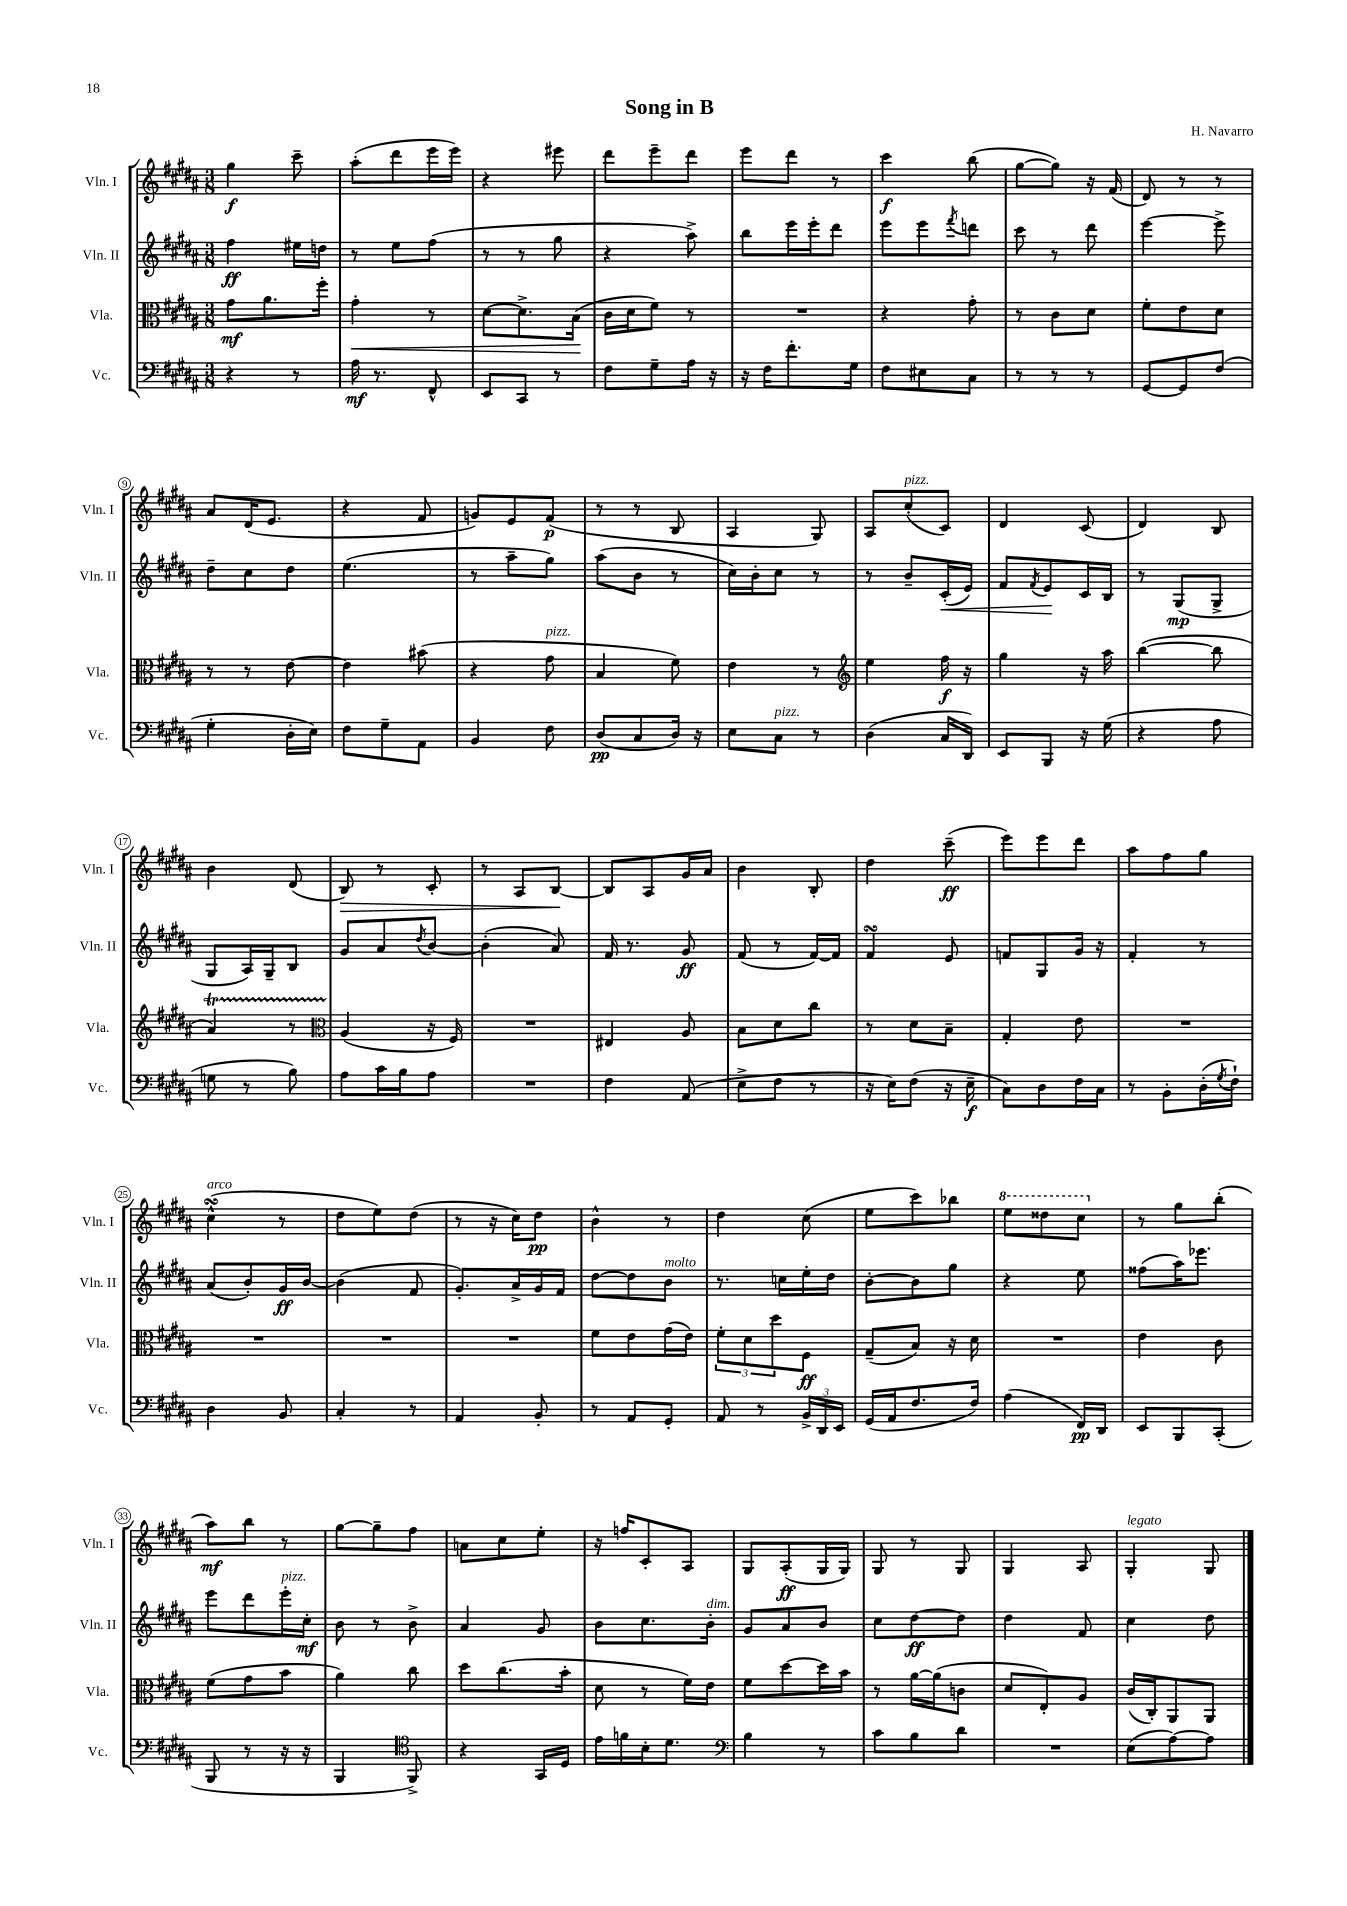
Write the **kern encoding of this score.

**kern	**dynam	**kern	**dynam	**kern	**dynam	**kern	**dynam
*part4	*part4	*part3	*part3	*part2	*part2	*part1	*part1
*staff4	*staff4	*staff3	*staff3	*staff2	*staff2	*staff1	*staff1
*I"Vc.	*	*I"Vla.	*	*I"Vln. II	*	*I"Vln. I	*
*I'Vc.	*	*I'Vla.	*	*I'Vln. II	*	*I'Vln. I	*
*clefF4	*	*clefC3	*	*clefG2	*	*clefG2	*
*k[f#c#g#d#a#]	*	*k[f#c#g#d#a#]	*	*k[f#c#g#d#a#]	*	*k[f#c#g#d#a#]	*
*M3/8	*	*M3/8	*	*M3/8	*	*M3/8	*
=1	=1	=1	=1	=1	=1	=1	=1
4r	.	8g#\L	mf	4ff#\	ff	4gg#\	f
.	.	8.a#\	.	.	.	.	.
8r	.	.	.	16ee#X\LL	.	8ccc#~\	.
.	.	16ff#'\Jk	.	16ddn\JJ	.	.	.
=2	=2	=2	=2	=2	=2	=2	=2
!	!	!	!LO:HP:b	!	!	!	!
16A#\	mf	4g#'\	<	8r	.	(8aa#'\L	.
8.r	.	.	.	.	.	.	.
.	.	.	.	8ee\L	.	8ddd#\	.
8FF#^^/	.	8r	.	(8ff#\J	.	16eee\L	.
.	.	.	.	.	.	16eee\JJ)	.
=3	=3	=3	=3	=3	=3	=3	=3
8EE/L	.	[8d#\L	.	8r	.	4r	.
8CC#/J	.	8.d#^\]	.	8r	.	.	.
8r	.	.	.	8gg#\	.	8eee#X\	.
.	.	(16B\Jk	.	.	.	.	.
.	.	.	[	.	.	.	.
=4	=4	=4	=4	=4	=4	=4	=4
8F#\L	.	16c#\LL	.	4r	.	8ddd#\L	.
.	.	16d#\J	.	.	.	.	.
8G#~\	.	8f#\J)	.	.	.	8eee~\	.
16A#\Jk	.	8r	.	8aa#^\)	.	8ddd#\J	.
16r	.	.	.	.	.	.	.
=5	=5	=5	=5	=5	=5	=5	=5
16r	.	4.r	.	8bb\L	.	8eee\L	.
16F#\KL	.	.	.	.	.	.	.
8.f#'\	.	.	.	16eee\L	.	8ddd#\J	.
.	.	.	.	16eee'\J	.	.	.
.	.	.	.	8ddd#\J	.	8r	.
16G#\Jk	.	.	.	.	.	.	.
=6	=6	=6	=6	=6	=6	=6	=6
8F#\L	.	4r	.	8eee\L	.	4ccc#\	f
8E#X\	.	.	.	8eee\	.	.	.
.	.	.	.	8qfff#/	.	.	.
8C#\J	.	8g#'\	.	8dddn\J	.	(8bb\	.
=7	=7	=7	=7	=7	=7	=7	=7
8r	.	8r	.	8ccc#\	.	[8gg#\L	.
8r	.	8c#\L	.	8r	.	8gg#\J])	.
8r	.	8d#\J	.	8ddd#\	.	16r	.
.	.	.	.	.	.	(16f#/	.
=8	=8	=8	=8	=8	=8	=8	=8
[8GG#/L	.	8f#'\L	.	[4eee\	.	8d#/)	.
8GG#/]	.	8e\	.	.	.	8r	.
(8F#/J	.	8d#\J	.	8eee^\]	.	8r	.
!!LO:LB:g=z
=9	=9	=9	=9	=9	=9	=9	=9
4G#'\	.	8r	.	8dd#~\L	.	8a#/L	.
.	.	8r	.	8cc#\	.	(16d#/K	.
.	.	.	.	.	.	8.e/J	.
16D#'\LL	.	[8e\	.	8dd#\J	.	.	.
16E\JJ)	.	.	.	.	.	.	.
=10	=10	=10	=10	=10	=10	=10	=10
8F#\L	.	4e\]	.	(4.ee\	.	4r	.
8G#~\	.	.	.	.	.	.	.
8AA#\J	.	(8b#X\	.	.	.	8f#/	.
=11	=11	=11	=11	=11	=11	=11	=11
4BB/	.	4r	.	8r	.	8gn/L)	.
.	.	.	.	8aa#~\L	.	8e/	.
!	!	!LO:TX:a:i:t=pizz.	!	!	!	!	!
8F#\	.	8g#\	.	8gg#\J)	.	(8f#/J	p
=12	=12	=12	=12	=12	=12	=12	=12
(8D#/L	pp	4B/	.	(8aa#\L	.	8r	.
8C#/	.	.	.	8b\J	.	8r	.
16D#/Jk)	.	8f#\)	.	8r	.	8B/	.
16r	.	.	.	.	.	.	.
=13	=13	=13	=13	=13	=13	=13	=13
8E\L	.	4e\	.	16cc#\LL)	.	4A#/	.
.	.	.	.	16b'\J	.	.	.
!LO:TX:a:i:t=pizz.	!	!	!	!	!	!	!
8C#\J	.	.	.	8cc#\J	.	.	.
8r	.	8r	.	8r	.	8G#/)	.
=14	=14	=14	=14	=14	=14	=14	=14
*	*	*clefG2	*	*	*	*	*
(4D#\	.	4ee\	.	8r	.	8A#/L	.
!	!	!	!	!	!	!LO:TX:a:i:t=pizz.	!
.	.	.	.	8b~/L	.	(8cc#'/	.
!	!	!	!	!	!LO:HP:b	!	!
16C#/LL	.	16ff#\	f	(16c#'/L	<	8c#/J)	.
16DD#/JJ)	.	16r	.	16e/JJ)	.	.	.
=15	=15	=15	=15	=15	=15	=15	=15
8EE/L	.	4gg#\	.	8f#/L	.	4d#/	.
.	.	.	.	8qf#/	.	.	.
8BBB/J	.	.	.	8e/	.	.	.
16r	.	16r	.	16c#/L	[	(8c#/	.
(16G#\	.	16aa#\	.	16B/JJ	.	.	.
=16	=16	=16	=16	=16	=16	=16	=16
4r	.	([4bb\	.	8r	.	4d#/)	.
.	.	.	.	(8G#/L	mp	.	.
8A#\	.	8bb\]	.	8G#^/J	.	8B/	.
!!LO:LB:g=z
=17	=17	=17	=17	=17	=17	=17	=17
8Gn\	.	4a#t/)	.	8G#/L	.	4b\	.
8r	.	.	.	16A#/L)	.	.	.
.	.	.	.	16G#~/J	.	.	.
8B\)	.	8r	.	8B/J	.	(8d#/	.
=18	=18	=18	=18	=18	=18	=18	=18
*	*	*clefC3	*	*	*	*	*
!	!	!	!	!	!	!	!LO:HP:b
8A#\L	.	(4A#/	.	8g#/L	.	8B/)	>
16c#\L	.	.	.	8a#/	.	8r	.
16B\J	.	.	.	.	.	.	.
.	.	.	.	8qdd#/	.	.	.
8A#\J	.	16r	.	[8b/J	.	8c#'/	.
.	.	16F#/)	.	.	.	.	.
=19	=19	=19	=19	=19	=19	=19	=19
4.r	.	4.r	.	(4b'\]	.	8r	.
.	.	.	.	.	.	8A#/L	.
.	.	.	.	8a#/)	.	[8B/J	.
.	.	.	.	.	.	.	]
=20	=20	=20	=20	=20	=20	=20	=20
4F#\	.	4E#X/	.	16f#/	.	8B/L]	.
.	.	.	.	8.r	.	.	.
.	.	.	.	.	.	8A#/	.
(8AA#/	.	8A#/	.	8g#/	ff	16g#/L	.
.	.	.	.	.	.	16a#/JJ	.
=21	=21	=21	=21	=21	=21	=21	=21
8E^\L	.	8B\L	.	(8f#/	.	4b\	.
8F#\J	.	8d#\	.	8r	.	.	.
8r	.	8cc#\J	.	[16f#/LL)	.	8B'/	.
.	.	.	.	16f#/JJ]	.	.	.
=22	=22	=22	=22	=22	=22	=22	=22
16r	.	8r	.	4f#sSSS/	.	4dd#\	.
16E\KL)	.	.	.	.	.	.	.
(8F#\J	.	8d#\L	.	.	.	.	.
16r	.	8B~\J	.	8e/	.	(8ccc#~\	ff
16E~\	f	.	.	.	.	.	.
=23	=23	=23	=23	=23	=23	=23	=23
8C#\L)	.	4G#'/	.	8fn/L	.	8eee\L)	.
8D#\	.	.	.	8G#/	.	8eee\	.
16F#\L	.	8e\	.	16g#/Jk	.	8ddd#\J	.
16C#\JJ	.	.	.	16r	.	.	.
=24	=24	=24	=24	=24	=24	=24	=24
8r	.	4.r	.	4f#'/	.	8aa#\L	.
8BB'\L	.	.	.	.	.	8ff#\	.
(16D#'\L	.	.	.	8r	.	8gg#\J	.
8qG#/	.	.	.	.	.	.	.
16F#`\JJ)	.	.	.	.	.	.	.
!!LO:LB:g=z
=25	=25	=25	=25	=25	=25	=25	=25
!	!	!	!	!	!	!LO:TX:a:i:t=arco	!
4D#\	.	4.r	.	(8a#/L	.	(4cc#sSSS^^\	.
.	.	.	.	8b'/)	.	.	.
8BB/	.	.	.	16g#/L	ff	8r	.
.	.	.	.	[16b/JJ	.	.	.
=26	=26	=26	=26	=26	=26	=26	=26
4C#'/	.	4.r	.	(4b\]	.	8dd#\L	.
.	.	.	.	.	.	8ee\)	.
8r	.	.	.	8f#/	.	(8dd#\J	.
=27	=27	=27	=27	=27	=27	=27	=27
4AA#/	.	4.r	.	8.g#'/L)	.	8r	.
.	.	.	.	.	.	16r	.
.	.	.	.	16a#^/L	.	16cc#\KL)	.
8BB'/	.	.	.	16g#/	.	8dd#\J	pp
.	.	.	.	16f#/JJ	.	.	.
=28	=28	=28	=28	=28	=28	=28	=28
8r	.	8f#\L	.	[8dd#\L	.	4b^^\	.
8AA#/L	.	8e\	.	8dd#\]	.	.	.
!	!	!	!	!LO:TX:a:i:t=molto	!	!	!
8GG#'/J	.	(16g#\L	.	8b\J	.	8r	.
.	.	16e\JJ)	.	.	.	.	.
=29	=29	=29	=29	=29	=29	=29	=29
8AA#/	.	12f#'\L	.	8.r	.	4dd#\	.
.	.	12d#\	.	.	.	.	.
8r	.	.	.	.	.	.	.
.	.	12dd#\	.	.	.	.	.
.	.	.	.	16ccn\LL	.	.	.
24BB^/LL	.	8F#\J	ff	16ee'\	.	(8cc#\	.
24DD#/	.	.	.	.	.	.	.
.	.	.	.	16dd#\JJ	.	.	.
24EE/JJ	.	.	.	.	.	.	.
=30	=30	=30	=30	=30	=30	=30	=30
(16GG#/LL	.	(8G#~/L	.	[8b'\L	.	8ee\L	.
16AA#/J	.	.	.	.	.	.	.
8.F#/	.	8B/J)	.	8b\]	.	8ccc#\)	.
.	.	16r	.	8gg#\J	.	8bb-X\J	.
16F#/Jk)	.	16d#\	.	.	.	.	.
=31	=31	=31	=31	=31	=31	=31	=31
*	*	*	*	*	*	*8va	*
(4A#\	.	4.r	.	4r	.	8eee\L	.
.	.	.	.	.	.	8ddd##X\	.
16FF#/LL)	pp	.	.	8ee\	.	8ccc#\J	.
16DD#/JJ	.	.	.	.	.	.	.
=32	=32	=32	=32	=32	=32	=32	=32
*	*	*	*	*	*	*X8va	*
8EE/L	.	4e\	.	(8ff##X\L	.	8r	.
8BBB/	.	.	.	16aa#\K)	.	8gg#\L	.
.	.	.	.	8.eee-X\J	.	.	.
(8CC#'/J	.	8c#\	.	.	.	(8bb'\J	.
!!LO:LB:g=z
=33	=33	=33	=33	=33	=33	=33	=33
8BBB/	.	(8f#\L	.	8eee\L	.	8aa#\L)	mf
8r	.	8g#\	.	8ddd#\	.	8bb\J	.
!	!	!	!	!LO:TX:a:i:t=pizz.	!	!	!
16r	.	8b\J	.	16eee'\L	.	8r	.
16r	.	.	.	16cc#'\JJ	mf	.	.
=34	=34	=34	=34	=34	=34	=34	=34
4BBB/	.	4a#\)	.	8b\	.	[8gg#\L	.
.	.	.	.	8r	.	8gg#~\]	.
*clefC4	*	*	*	*	*	*	*
8FF#^/)	.	8cc#\	.	8b^\	.	8ff#\J	.
=35	=35	=35	=35	=35	=35	=35	=35
4r	.	8dd#\L	.	4a#/	.	8an\L	.
.	.	(8.cc#\	.	.	.	8cc#\	.
16GG#/LL	.	.	.	8g#/	.	8ee'\J	.
16D#/JJ	.	16b'\Jk	.	.	.	.	.
=36	=36	=36	=36	=36	=36	=36	=36
16e\LL	.	8d#\	.	8b\L	.	16r	.
16fn\	.	.	.	.	.	16ffn/KL	.
16B'\J	.	8r	.	8.cc#\	.	8c#'/	.
8.d#\J	.	.	.	.	.	.	.
.	.	16f#\LL)	.	.	.	8A#/J	.
!	!	!	!	!LO:TX:a:i:t=dim.	!	!	!
.	.	16e\JJ	.	16b'\Jk	.	.	.
=37	=37	=37	=37	=37	=37	=37	=37
*clefF4	*	*	*	*	*	*	*
4B\	.	8f#\L	.	8g#/L	.	8G#/L	.
.	.	[8dd#\	.	8a#/	.	(8A#'/	ff
8r	.	16dd#\L]	.	8b/J	.	16G#/L	.
.	.	16b\JJ	.	.	.	16G#/JJ)	.
=38	=38	=38	=38	=38	=38	=38	=38
8c#\L	.	8r	.	8cc#\L	.	8G#/	.
8B\	.	[16a#\LL	.	[8dd#\	ff	8r	.
.	.	(16a#\J]	.	.	.	.	.
8d#\J	.	8cn\J	.	8dd#\J]	.	8G#/	.
=39	=39	=39	=39	=39	=39	=39	=39
4.r	.	8d#/L	.	4dd#\	.	4G#/	.
.	.	8E'/)	.	.	.	.	.
.	.	8A#/J	.	8f#/	.	8A#/	.
=40	=40	=40	=40	=40	=40	=40	=40
!	!	!	!	!	!	!LO:TX:a:i:t=legato	!
(8E\L	.	(16c#/LL	.	4cc#\	.	4G#'/	.
.	.	16C#'/J)	.	.	.	.	.
[8A#\)	.	8AA#/	.	.	.	.	.
8A#\J]	.	8AA#/J	.	8dd#\	.	8G#/	.
==	==	==	==	==	==	==	==
*-	*-	*-	*-	*-	*-	*-	*-
